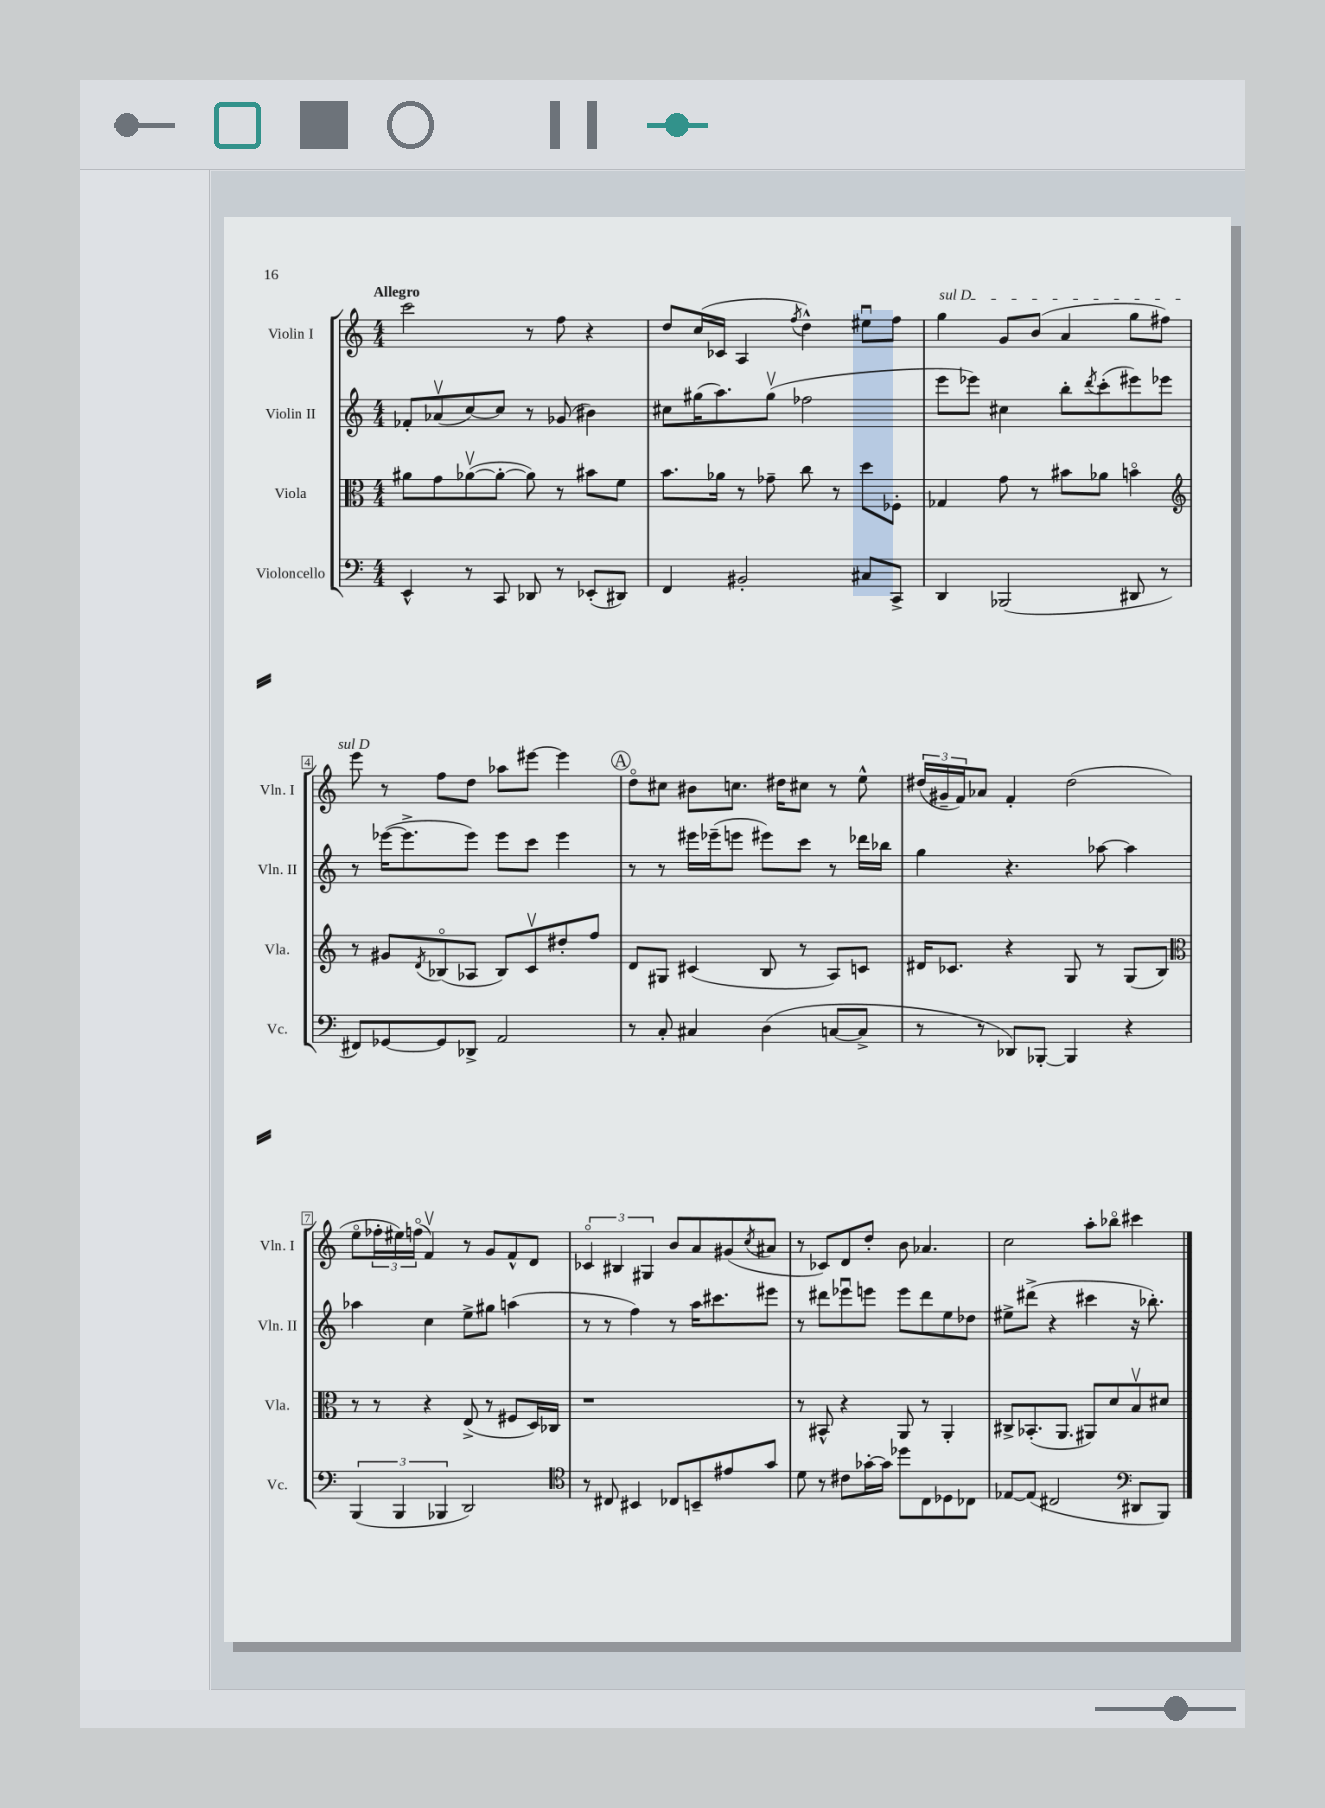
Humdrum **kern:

**kern	**kern	**kern	**kern
*part4	*part3	*part2	*part1
*staff4	*staff3	*staff2	*staff1
*I"Violoncello	*I"Viola	*I"Violin II	*I"Violin I
*I'Vc.	*I'Vla.	*I'Vln. II	*I'Vln. I
*clefF4	*clefC3	*clefG2	*clefG2
*k[]	*k[]	*k[]	*k[]
*M4/4	*M4/4	*M4/4	*M4/4
=1	=1	=1	=1
!	!	!	!LO:TX:a:B:t=Allegro
4EE^^/	8a#X\L	8f-X'/L	2ccc\
.	8g\	(8a-Xv/	.
8r	([8a-Xv\	[8cc/)	.
8CC/	8a-'\J_	8cc/J]	.
8DD-X/	8a-\])	8r	8r
8r	8r	(8g-X/	8ff\
(8EE-X'/L	8b#X\L	4b#X\)	4r
8DD#X/J)	8f\J	.	.
=2	=2	=2	=2
4FF/	8.b\L	8cc#X\L	8dd/L
.	.	(16gg#X\K	(16cc/L
.	16a-X\Jk	8.aa\)	16c-X/JJ
2BB#X'/	8r	.	4A/
.	8g-X~\	(8gg#v\J	.
.	.	.	8qff/
.	8cc\	2ff-X\	4dd^^\)
.	8r	.	.
8C#X/L	8dd\L	.	8ee#Xu\L
8CC^/J	8F-X'\J	.	8ff\J
=3	=3	=3	=3
!	!	!	!LO:TX:a:i:t=sul D
4DD/	4G-X/	8eee\L	4gg\
.	.	8eee-X\J)	.
(2BBB-X/	8g\	4cc#X\	8g/L
.	8r	.	(8b/J
.	8b#X\L	8bb'\L	4a/
.	.	8qddd/	.
.	8a-X\J	(8ccc'\	.
8DD#X/	4bn\	8eee#X\)	8gg\L
8r	.	8eee-X\J	8ff#X\J)
!!LO:LB:g=z
=4	=4	=4	=4
*	*clefG2	*	*
8FF#X/L)	8r	8r	8eee\
[8GG-X/	8g#X/L	([16eee-X\KL	8r
.	.	8.eee-^\]	.
.	8qd/	.	.
8GG-/]	(8B-X/	.	8ff\L
8DD-X^/J	8A-X/J	8eee-\J)	8dd\J
2AA/	8B-/L)	8eee-\L	8aa-X\L
.	8cv/	8ccc\J	[8eee#X\J
.	8dd#X'/	4eee-\	4eee#\]
.	8ff/J	.	.
!!LO:REH:place=s1:t=A
=5	=5	=5	=5
8r	8d/L	8r	8dd\L
8C'/	8G#X/J	8r	8cc#X\J
4C#X/	(4c#X/	16eee#X\LL	8b#X\L
.	.	(16eee-X~\J	.
.	.	8eeen\J	8.ccn\J
(4D\	8B/	8eee#X\L)	.
.	.	.	16dd#X\KL
.	8r	8ccc\J	8cc#X\J
[8Cn/L	8A/L)	8r	8r
8C^/J]	8cn/J	16ddd-X\LL	8ee^^\
.	.	16bb-X\JJ	.
=6	=6	=6	=6
8r	16d#X/KL	4gg\	(24dd#X/LL
.	.	.	24g#X~/
.	8.c-X/J	.	.
.	.	.	24f/J)
8r	.	.	8a-X/J
8DD-X/L)	4r	4.r	4f'/
[8BBB-X'/J	.	.	.
4BBB-/]	8G/	.	(2dd#\
.	8r	[8aa-X\	.
4r	(8G/L	4aa-\]	.
.	8B/J)	.	.
!!LO:LB:g=z
=7	=7	=7	=7
*	*clefC3	*	*
(6BBB/	8r	4aa-X\	8ee\L
.	8r	.	24ff-X'\L
6BBB/	.	.	24ee#X\)
.	.	.	(24ffn\JJ
.	4r	4cc\	4fv/)
6BBB-X/	.	.	.
2DD/)	(8E^/	8ee^\L	8r
.	8r	8gg#X\J	8g/L
.	8F#X/L	(4aan\	8f^^/
.	16D/L)	.	8d/J
.	16C-X/JJ	.	.
=8	=8	=8	=8
*clefC4	*	*	*
8r	1r	8r	6c-X/
8C#X/	.	8r	.
.	.	.	6B#X/
4BB#X/	.	4ff\)	.
.	.	.	6G#X/
8C-X/L	.	8r	8b/L
8BBn~/	.	16aa\KL	8a/
.	.	8.ccc#X\	.
8e#X/	.	.	(8g#X/
.	.	.	8qcc/
8g/J	.	8eee#X\J	8a#X/J
=9	=9	=9	=9
8d\	8r	8r	8r
8r	8BB#X^^/	8ddd#X\L	8c-X/L)
8c#X\L	4r	8eee-Xu\	8d/
[16g-X'\L	.	8eeen\J	8dd'/J
16g-\JJ]	.	.	.
8dd-X\L	8AA/	8eee\L	8b\
8C\	8r	8ddd#\	4.a-X/
8D-X\	4AA'/	8ee\	.
8C-X\J	.	8dd-X\J	.
=10	=10	=10	=10
[8E-X/L	8C#X^/L	8ee#X^\L	2cc\
(8E-/J]	(8.BB-X'/	(8ddd#X^\J	.
2C#X/	.	4r	.
.	8.AA/J	.	.
.	8AA#X/L)	4ccc#X\	8aa'\L
.	8d/	.	8bb-X\J
*clefF4	*	*	*
8DD#X/L	8Bv/	16r	4ccc#X\
.	.	8.bb-X'\)	.
8BBB/J)	8d#X/J	.	.
==	==	==	==
*-	*-	*-	*-
